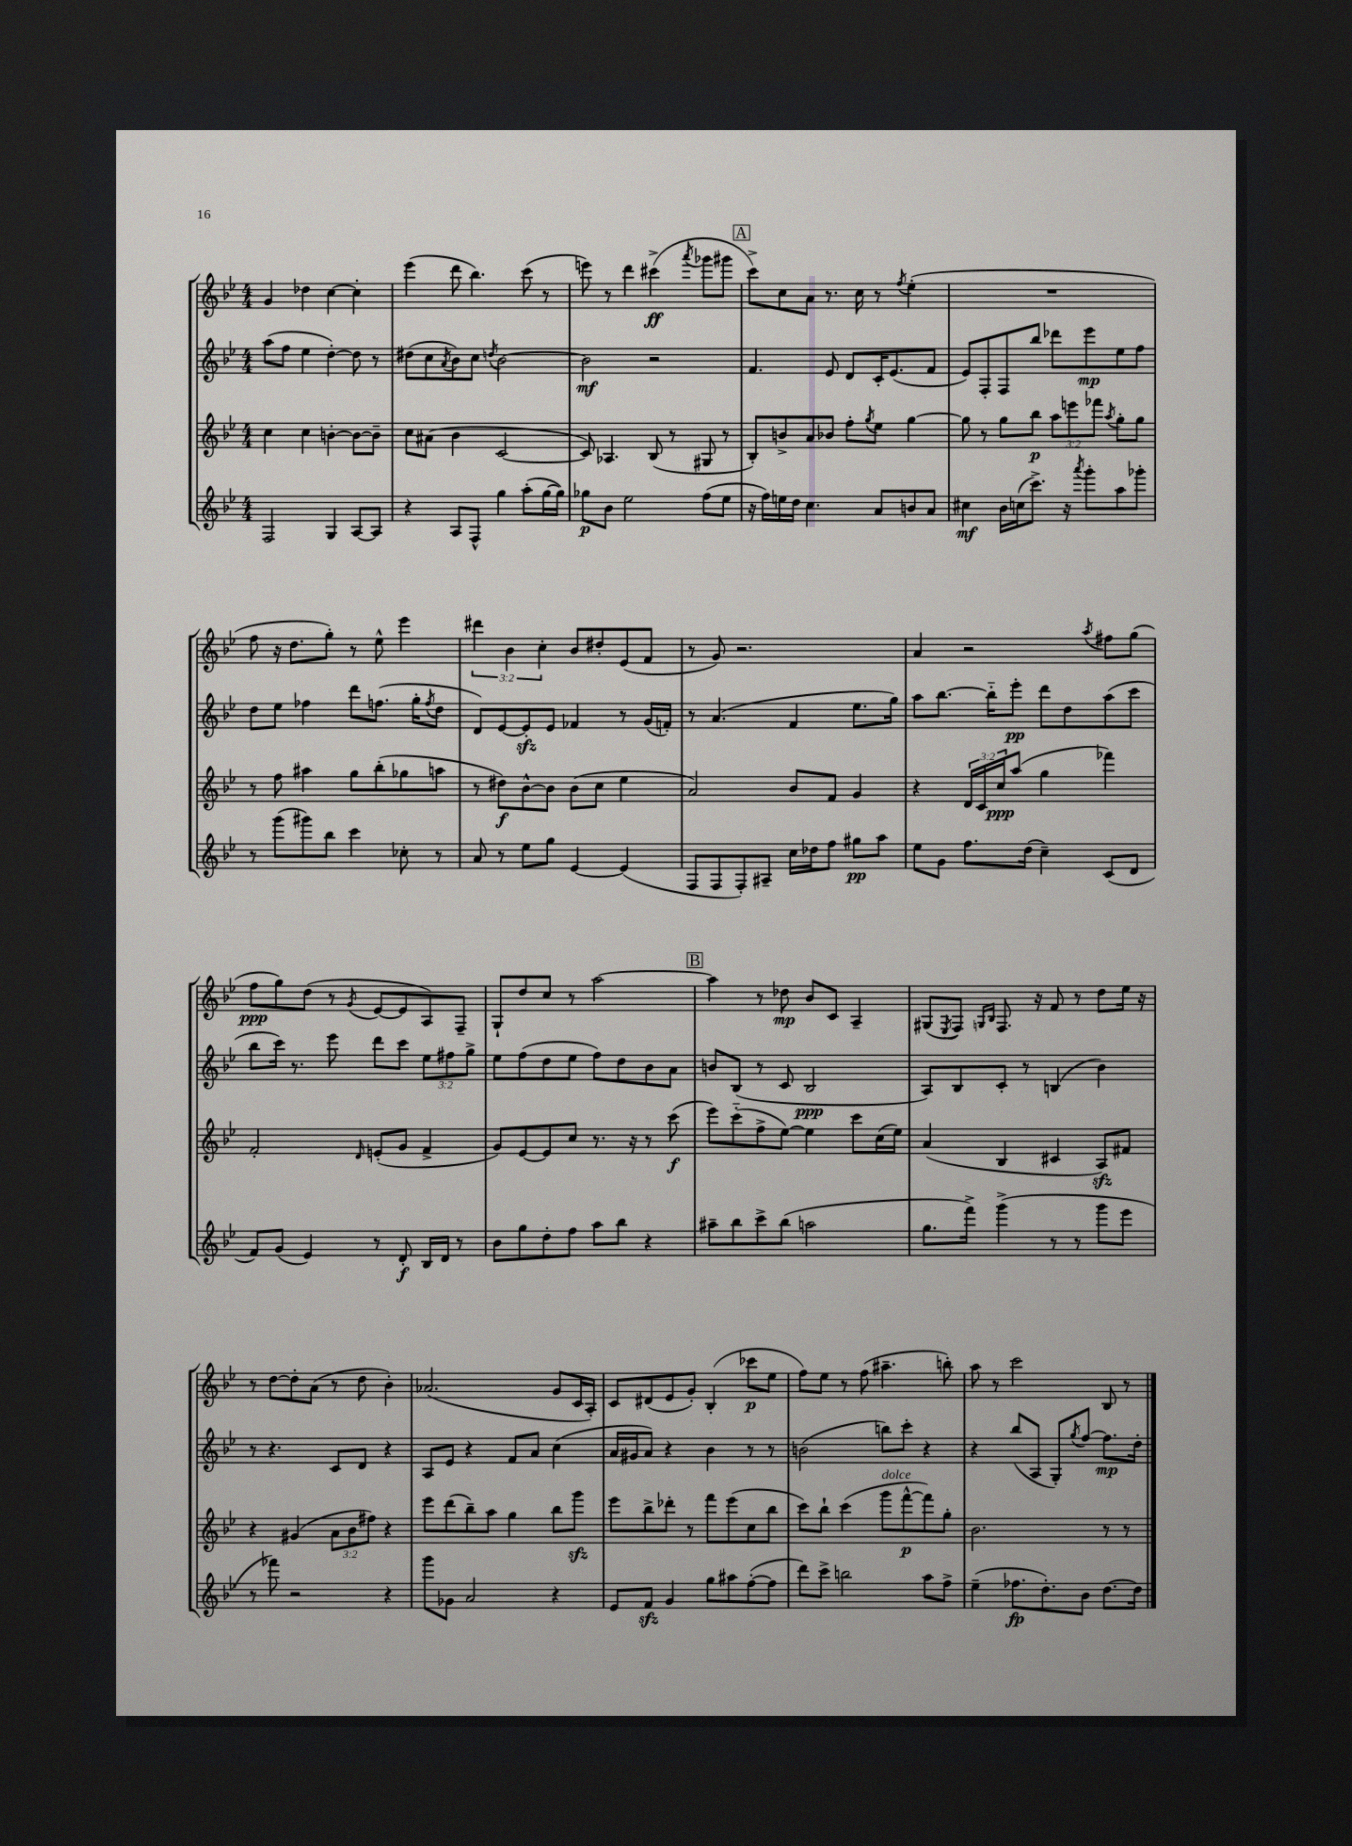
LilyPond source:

<<
\new StaffGroup <<
\new Staff = "s0" {
    \clef treble \key bes \major \numericTimeSignature \time 4/4 \override Staff.TupletNumber.text = #tuplet-number::calc-fraction-text
    g'4 des''4 c''4~ c''4-. |
    ees'''4( d'''8 bes''4.) c'''8( r8 |
    e'''8) r8 d'''4 cis'''4->\ff( \acciaccatura { a'''8 } ges'''8 gis'''8 |
    \mark \markup { \box "A" } c'''8->) c''8 a'8 r8. c''16 r8 \acciaccatura { f''8 } ees''4-.( |
    R1 |
    f''8 r16 d''8. g''8-.) r8 ees''8-^ ees'''4 |
    \tuplet 3/2 { dis'''4 bes'4 c''4-. } bes'8 dis''8-. ees'8( f'8 |
    r8 g'8) r2. |
    a'4 r2 \acciaccatura { a''8 } fis''8 g''8( |
    f''8\ppp g''8) d''8( r8 \acciaccatura { g'8 } ees'8~ ees'8 a8) f8-- |
    g8-! d''8 c''8 r8 a''2~ |
    \mark \markup { \box "B" } a''4 r8 des''8\mp bes'8 c'8 a4-- |
    gis8( \acciaccatura { ees8 } f8) \grace { g16 bes16 } f8. r16 f'8 r8 d''8 ees''16 r16 |
    r8 d''8~ d''8-. a'8( r8 d''8 bes'4-.) |
    aes'2.( g'8 c'16 a16-.) |
    c'8 dis'8( ees'8 g'8-.) bes4-.( ces'''8\p ees''8 |
    f''8) ees''8 r8 f''8( ais''4.-- b''8-.) |
    a''8 r8 c'''2 bes8 r8 \bar "|." |
}
\new Staff = "s1" {
    \clef treble \key bes \major \numericTimeSignature \time 4/4 \override Staff.TupletNumber.text = #tuplet-number::calc-fraction-text
    a''8( f''8 ees''4 d''4~-.) d''8 r8 |
    dis''8( c''8 \acciaccatura { a'8 } bes'8) c''8 \acciaccatura { d''8 } bes'2~ |
    bes'2\mf r2 |
    \mark \markup { \box "A" } f'4. ees'8 d'8 c'16-. ees'8.( f'8 |
    ees'8) f8-. f8 bes''8 des'''8 ees'''8\mp ees''8 f''8 |
    d''8 ees''8 fes''4 d'''8 f''8.( g''16-. \acciaccatura { f''8 } d''8 |
    d'8) ees'8~ ees'8-.\sfz ees'8 fes'4 r8 g'16( f'16-.) |
    r8 a'4.( f'4 ees''8. g''16) |
    a''8 bes''8.~ bes''16-_ ees'''8-.\pp d'''8 d''8 a''8( c'''8 |
    bes''8 c'''16) r8. ees'''8 d'''8 c'''8 \tuplet 3/2 { ees''8 fis''8 g''8-> } |
    ees''8 f''8( d''8 ees''8 f''8) d''8 bes'8 a'8 |
    \mark \markup { \box "B" } b'8 bes8( r8 c'8 bes2\ppp |
    a8) bes8 c'8-. r8 b4( bes'4) |
    r8 r4. c'8 d'8 r4 |
    a8 ees'8 r4 f'8 a'8 c''4( |
    a'16 gis'16 a'8) r4 bes'4 r8 r8 |
    b'2( b''8) c'''8-. r4 |
    r4 bes''8( a8 g8-.) \acciaccatura { g''8 } f''8~ f''8.\mp d''16-. \bar "|." |
}
\new Staff = "s2" {
    \clef treble \key bes \major \numericTimeSignature \time 4/4 \override Staff.TupletNumber.text = #tuplet-number::calc-fraction-text
    c''4 c''4 b'4~-. b'8~ b'8-- |
    c''8 ais'8( bes'4 c'2~ |
    c'8) aes4. bes8( r8 gis8 r8 |
    \mark \markup { \box "A" } bes8-.) b'8-> a'8 bes'8 f''8-. \acciaccatura { g''8 } ees''8 g''4~ |
    g''8 r8 g''8 bes''8\p \tuplet 3/2 { a''8 e'''8 fes'''8 } \acciaccatura { a''8 } g''8-. g''8 |
    r8 f''8 ais''4 g''8 bes''8-.( ges''8 a''8 |
    r8 dis''8\f) bes'8~-^ bes'8 bes'8( c''8 ees''4 |
    a'2) bes'8 f'8 g'4 |
    r4 \tuplet 3/2 { d'16 c'16 c''16\ppp } a''8( g''4 fes'''4) |
    f'2-. \grace { d'16 } e'8-.( g'8 f'4-> |
    g'8) ees'8~ ees'8 c''8 r8. r16 r8 c'''8\f( |
    \mark \markup { \box "B" } ees'''8) c'''8-_( f''8-> ees''8~) ees''4 c'''8 c''16( ees''16) |
    a'4( bes4 cis'4 a8\sfz) fis'8 |
    r4 gis'4( \tuplet 3/2 { a'8 bes'8 fis''8) } r4 |
    ees'''8 d'''8( bes''8--) a''8 g''4 bes''8 g'''8\sfz |
    ees'''8 bes''8-> des'''8-. r8 f'''8 ees'''8( c''8 bes''8 |
    c'''8) bes''8-! c'''4( g'''8^\markup { \italic "dolce" } f'''8~-^\p f'''8) g''8-. |
    bes'2. r8 r8 \bar "|." |
}
\new Staff = "s3" {
    \clef treble \key bes \major \numericTimeSignature \time 4/4
    f2 g4 a8~ a8 |
    r4 a8 f8-^ g''4 a''8-.( g''16~ g''16) |
    ges''8\p bes'8 ees''2 f''8( ees''8 |
    \mark \markup { \box "A" } r16 f''16) e''16 d''16 c''4. a'8 b'8 a'8 |
    cis''4\mf bes'16 c''16( c'''8.->) r16 \acciaccatura { a'''8 } g'''8-. a''8 ges'''8-. |
    r8 g'''8( gis'''8) bes''8 c'''4 ces''8-. r8 |
    a'8 r8 ees''8 g''8 ees'4~ ees'4( |
    f8 f8 f8-.) ais8-- c''16 des''16 f''8 gis''8\pp a''8 |
    ees''8 g'8 f''8. d''16( c''4--) c'8( d'8 |
    f'8) g'8( ees'4) r8 d'8-.\f bes16 d'16 r8 |
    bes'8 g''8 d''8-. f''8 a''8 bes''8 r4 |
    \mark \markup { \box "B" } ais''8-- bes''8 c'''8-> bes''8( a''2 |
    g''8. f'''16->) g'''4->( r8 r8 g'''8 ees'''8 |
    r8 fes'''8) r2 r4 |
    g'''8 ges'8 a'2 r4 |
    ees'8 f'8\sfz g'4 g''8 ais''8 f''8~-.( f''8 |
    d'''8) c'''8-> b''2 a''8 f''8-> |
    ees''4--( fes''8.\fp d''8.-.) bes'8 d''8.~ d''16 \bar "|." |
}
>>
>>
\layout { \context { \Score \remove "Bar_number_engraver" } }
